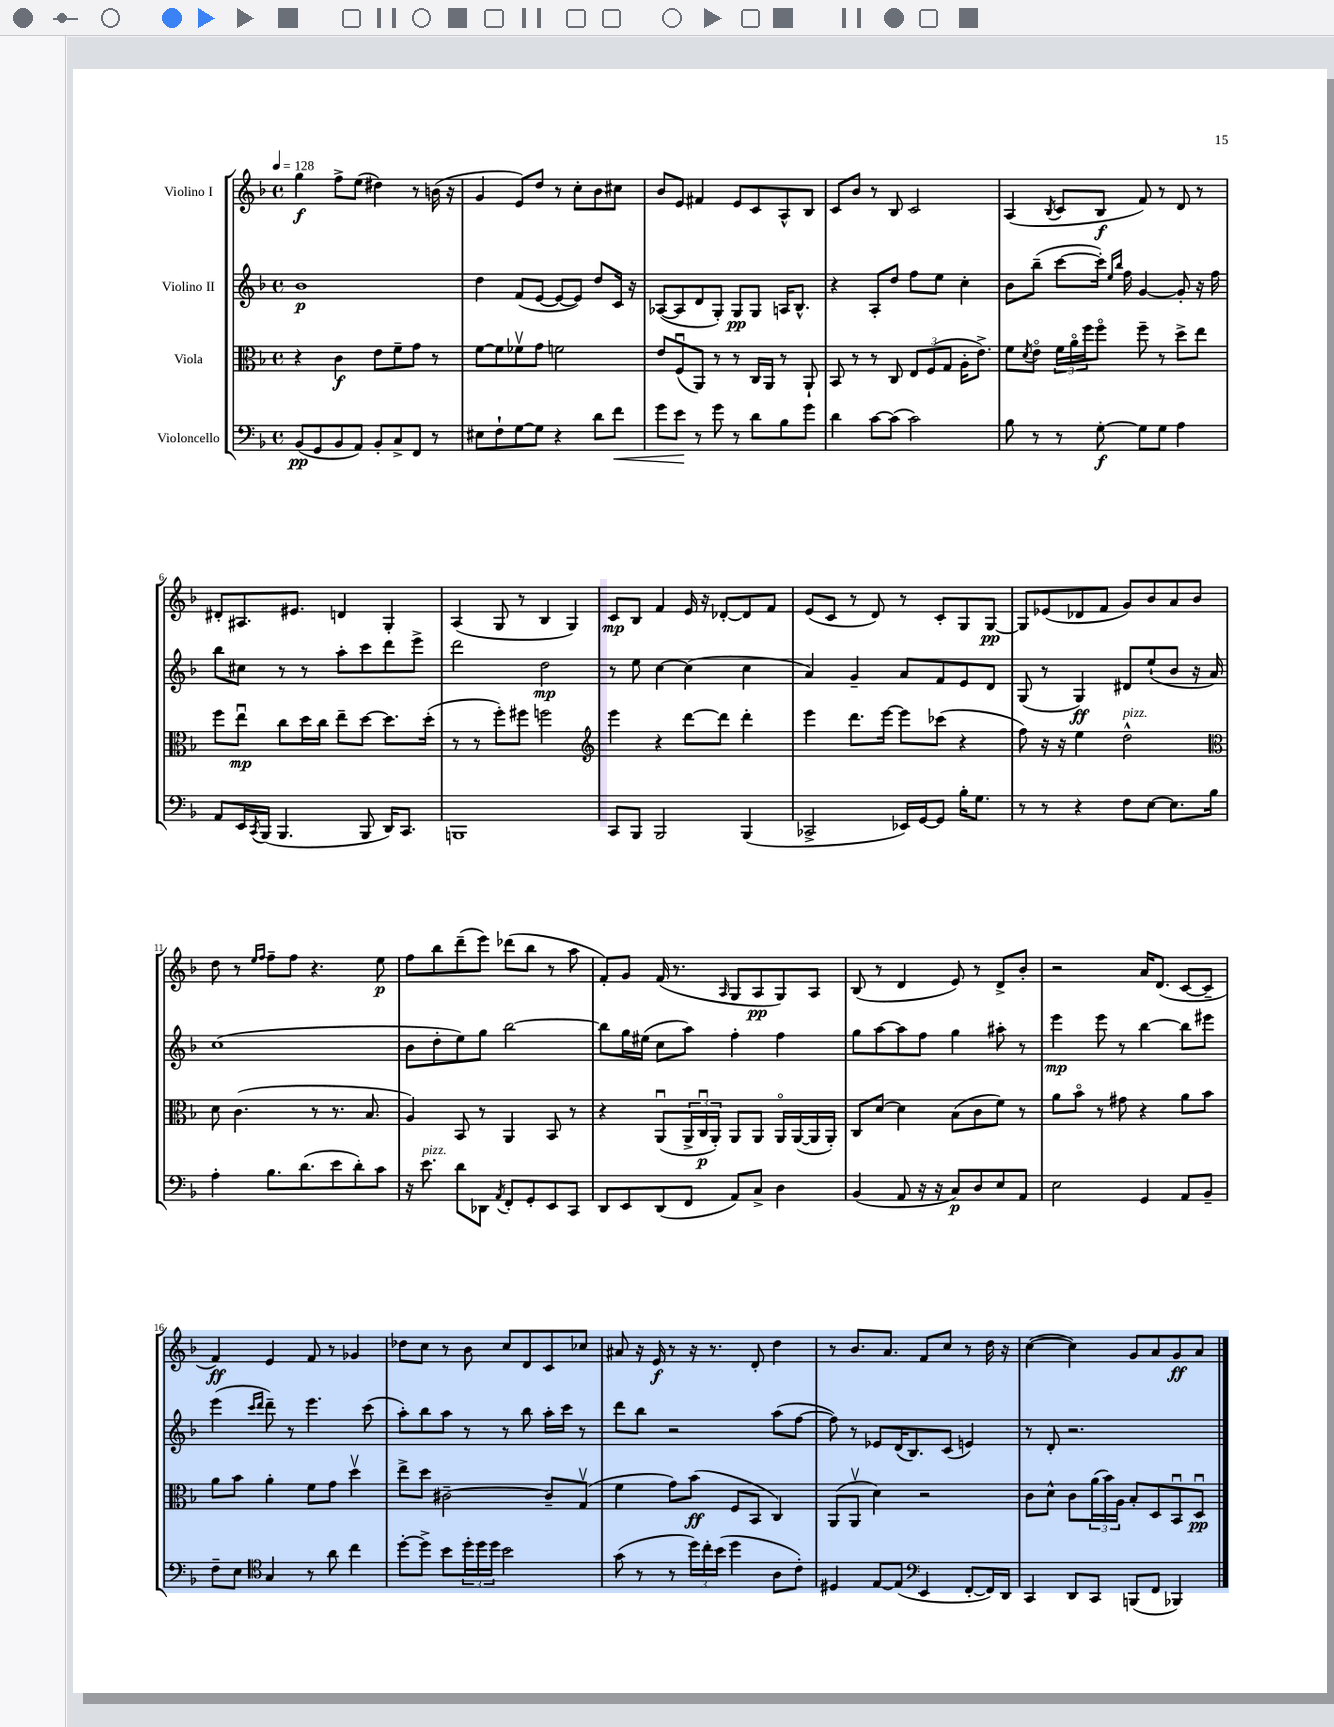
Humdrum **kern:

**kern	**kern	**kern	**kern
*staff4	*staff3	*staff2	*staff1
*clefF4	*clefC3	*clefG2	*clefG2
*k[b-]	*k[b-]	*k[b-]	*k[b-]
*M4/4	*M4/4	*M4/4	*M4/4
*met(c)	*met(c)	*met(c)	*met(c)
*MM128	*MM128	*MM128	*MM128
(8BB-/L	4r	1b-	4gg\
8GG/	.	.	.
8BB-/	4c\	.	8ff^\L
8AA/J)	.	.	(8ee\J
8BB-'/L	8e\L	.	4dd#\)
8C^/	8f~\	.	.
8FF/J	8g\J	.	8r
8r	8r	.	(16b\
.	.	.	16r
=	=	=	=
8E#\L	[8f\L	4dd\	4g/
8F`\	8f\]	.	.
[8G\	8f-v\	(8f/L	8e/L)
8G\]J	8g\J	[8e/J	8dd/J
4r	2f\	8e/_L	8r
.	.	8e/]J)	8cc'\L
8d\L	.	8dd/L	8b-\
8f\J	.	16c/Jk	8cc#\J
.	.	16r	.
=	=	=	=
8g\L	8e/L	([8A-/L	8b-/L
8e\J	(8Fu/	8A-/]	8e/J
8r	8AA/J)	8d/	4f#/
8g\	8r	8G'/J)	.
8r	8r	8G/L	8e/L
8d\L	16C/LL	8G/J	8c/
.	16AA/JJ	.	.
8B-\	8r	16A/LK	8A^^/
.	.	8.B-^^/J	.
8g\J	8AA`/	.	8B-/J
=	=	=	=
4d\	8BB-/	4r	8c/L
.	8r	.	8b-/J
[8c\L	8r	8A'/L	8r
(8c\]J	8C/	8dd/J	8B-/
2c\)	12E/L	8ff\L	2c/
.	(12F/	.	.
.	.	8ee\J	.
.	12G/J	.	.
.	16A'\LK	4cc'\	.
.	8.e^\J)	.	.
=	=	=	=
8B-\	8f\L	8b-\L	(4A/
.	8qd/	.	.
8r	8eo\J	(8bb-~\J	.
.	.	.	8qB-/
8r	24f\LL	[8ccc\L	8c/L
.	24ao\	.	.
.	24ff\J	.	.
[8G'\	8ffo\J	16ccc'\]Jk)	8B-/J
.	.	16qqee/LL	.
.	.	16qqbb-/JJ	.
.	.	16ff\	.
8G\]L	8ff~\	[4g/	8f/)
8G\J	8r	.	8r
4A\	8dd^\L	8g'/]	8d/
.	8ee\J	16r	8r
.	.	16ff\	.
=	=	=	=
8AA/L	8ff\L	8bb-\L	8d#'/L
16EE/L	8eeu\J	8cc#\J	8.A#/
8qCC/	.	.	.
(16BBB-/JJ	.	.	.
4.BBB-/	8cc\L	8r	.
.	.	.	8.e#/J
.	16dd\L	8r	.
.	16cc\JJ	.	.
.	8ee~\L	8aa'\L	4d/
8BBB-/	[8dd\J	8ccc\	.
16DD/LK)	8.dd\]L	8ddd\	4G'/
8.CC/J	.	.	.
.	.	8eee^\J	.
.	(16dd'\Jk	.	.
=	=	=	=
1BBB	8r	2ddd\	(4A/
.	8r	.	.
.	8ff'\L)	.	8G/
.	8ff#\J	.	8r
.	2ff\	2dd\	4B-/
.	.	.	4G/)
=	=	=	=
*	*clefG2	*	*
8CC/L	4eee\	8r	8c/L
8BBB-/J	.	8ee\	8B-/J
2BBB-/	4r	[4cc\	4f/
.	[8ddd\L	(4cc\]	16e/
.	.	.	16r
.	8ddd\]J	.	[8d-'/L
(4BBB-/	4ddd'\	4cc\	8d-/]
.	.	.	8f/J
=	=	=	=
2CC-^/	4eee\	4a/)	(8e/L
.	.	.	8c/J
.	8.ddd\L	4g~/	8r
.	.	.	8d/)
.	[16eee\Jk	.	.
16EE-/LL)	8eee\]L	8a/L	8r
[16GG/J	.	.	.
8GG/]J	(8ccc-\J	8f/	8c'/L
16B-'\LK	4r	8e/	8G/
8.G\J	.	.	.
.	.	8d/J	[8G/J
=	=	=	=
8r	8ff\)	(8G/	8G/]L
8r	16r	8r	(8e-/
.	16r	.	.
4r	4ee\	4G/)	8d-/
.	.	.	8f/J
8F\L	2dd^^\	8d#/L	8g/L)
[8E\J	.	(8ee`/	8b-/
8.E\]L	.	8b-/J	8a/
.	.	16r	8b-/J
16B-\Jk	.	16a/)	.
=	=	=	=
*	*clefC3	*	*
4A'\	8d\	(1cc	8dd\
.	(4.c\	.	8r
.	.	.	16qqee/LL
.	.	.	16qqff/JJ
8.B-\L	.	.	8ff~\L
.	.	.	8ff\J
(8.d\	.	.	.
.	8r	.	4.r
8e\	8.r	.	.
8d'\)	.	.	.
.	8.B-/	.	.
8c\J	.	.	8ee\
=	=	=	=
16r	4A/)	8b-\L	8ff\L
8.e\	.	.	.
.	.	8dd'\	8bb-\
8d\L	8BB-/	8ee\)	(8ddd~\
8DD-\J	8r	8gg\J	8eee\J)
8qAA/	.	.	.
8FF'/L	4AA/	[2bb-\	(8ddd-\L
8GG'/	.	.	8bb-\J
8EE/	8BB-/	.	8r
8CC/J	8r	.	8aa\
=	=	=	=
8DD/L	4r	8bb-\]L	8f'/L)
8EE/	.	16gg\L	8g/J
.	.	(16ee#\JJ	.
(8DD/	(8AAu/L	8cc\L	(16f/
.	.	.	8.r
8FF/J	24AA^/L	8aa\J)	.
.	24Cu/	.	.
.	24AA'/JJ)	.	.
.	.	.	16qqA/
8AA/L)	8AA/L	4ff'\	8G/L
8C^/J	8AA/J	.	8A/
4D\	16AAo/LL	4ff\	8G/)
.	([16AA/	.	.
.	16AA/]	.	8A/J
.	16AA'/JJ)	.	.
=	=	=	=
(4BB-/	8C/L	8gg\L	(8B-/
.	[8d/J	[8aa\	8r
8AA/	4d\]	8aa\]	4d/
16r	.	8ff\J	.
16r	.	.	.
8C/L)	(8B-\L	4gg\	8e/)
8D/	8c\	.	8r
8E/	8f\J)	8aa#'\	8d^/L
8AA/J	8r	8r	8b-'/J
=	=	=	=
2E\	8a\L	4eee\	2r
.	8b-o\J	.	.
.	8r	8eee\	.
.	8g#\	8r	.
4GG/	4r	[4bb-\	16a/LK
.	.	.	(8.d/J
8AA/L	8a\L	8bb-\]L	[8c/L
8BB-~/J	8b-\J	8eee#\J	8c~/]J
=	=	=	=
8F~\L	8a\L	(4eee\	4f/)
8E\J	8b-\J	.	.
*clefC4	*	*	*
.	.	16qqccc/LL	.
.	.	16qqddd/JJ	.
4G/	4a'\	8ddd~\)	4e/
.	.	8r	.
8r	8f\L	4.eee\	8f/
8a\	8g\J	.	8r
4cc\	4ddv\	.	4g-/
.	.	(8ccc\	.
=	=	=	=
[8dd'\L	8ee^\L	8aa'\L)	8dd-\L
8dd^\]J	8dd\J	8bb-\	8cc\J
8b-\L	[2c#~\	8aa\J	8r
24dd'\L	.	8r	8b-\
24dd\	.	.	.
24dd\JJ	.	.	.
2b-\	.	8r	8cc/L
.	.	8bb-\	8d/
.	8c#~/]L	16aa'\LL	8c/
.	.	16ccc\JJ	.
.	(8Gv/J	8r	8cc-/J
=	=	=	=
(8g\	4f\	8ddd\L	8a#/
8r	.	8bb-\J	16r
.	.	.	16e/
8r	8g\L)	2r	8r
24dd\LL)	(8b-\J	.	16r
24cc'\	.	.	.
.	.	.	8.r
(24b-\JJ	.	.	.
4dd\	8F/L	.	.
.	8BB-/J	.	8d'/
8A\L	4C/)	(8aa\L	4dd\
8c'\J)	.	[8ff\J	.
=	=	=	=
4D#/	(8AA/L	8ff\])	8r
.	8AAv/J	8r	8.b-/L
[8E/L	4d\)	8e-/L	.
.	.	.	8.a/J
(8E/]J	.	(16d/K	.
.	.	8.B-/)	.
*clefF4	*	*	*
4EE/	2r	.	8f/L
.	.	(8c/J	8cc/J
[8FF'/L	.	4e/)	8r
16FF/]L)	.	.	16dd\
16DD/JJ	.	.	16r
=	=	=	=
4CC/	8c\L	8r	([4cc\
.	8d^^\J	8d'/	.
8DD/L	8c\L	2.r	4cc\])
8CC/J	(24a\L	.	.
.	24b-\)	.	.
.	24A\JJ	.	.
(8BBB/L	8B-'/L	.	8g/L
8FF/J	8D/	.	8a/
4BBB-/)	8BB-u/	.	8g/
.	8Du/J	.	8a/J
==	==	==	==
*-	*-	*-	*-
